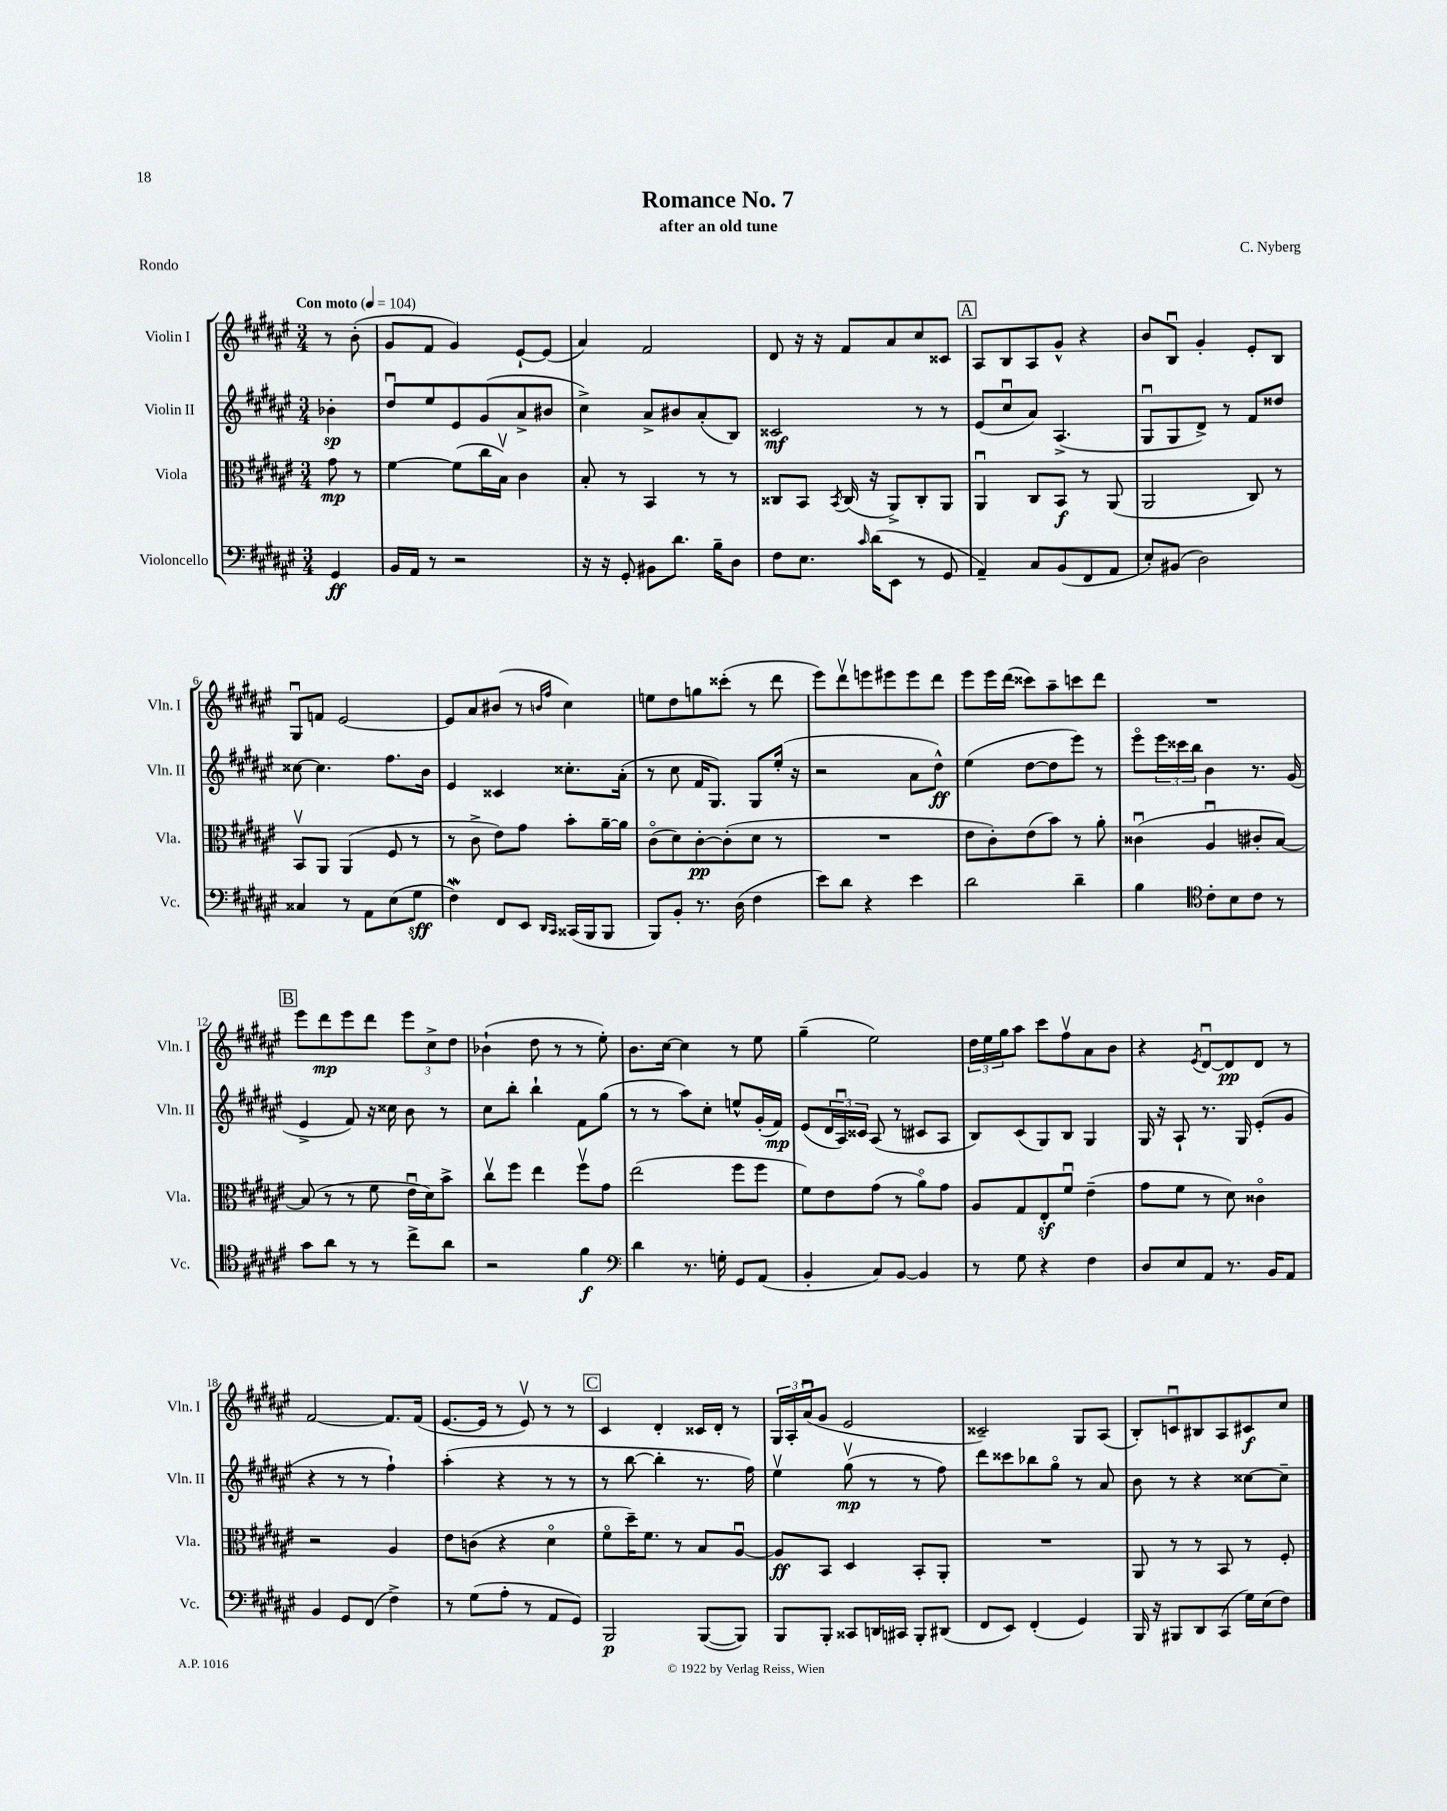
\header { title = "Romance No. 7" composer = "C. Nyberg" subtitle = "after an old tune" piece = "Rondo" }
<<
\new StaffGroup <<
\new Staff = "s0" \with { instrumentName = "Violin I" shortInstrumentName = "Vln. I" } {
    \clef treble \key fis \major \numericTimeSignature \time 3/4 \partial 4 \tempo "Con moto" 4 = 104
    r8 b'8-.( |
    gis'8 fis'8 gis'4) eis'8~-! eis'8( |
    ais'4) fis'2 |
    dis'8 r16 r16 fis'8 ais'8 cis''8 cisis'8 |
    \mark \markup { \box "A" } ais8 b8 ais8 gis'8-^ r4 |
    b'8 b8\downbow gis'4-. eis'8-. b8 |
    gis8\downbow f'8 eis'2~ |
    eis'8 ais'8 bis'8( r8 \grace { b'16 fis''16 } cis''4) |
    e''8 dis''8 g''8 cisis'''8-.( r8 dis'''8 |
    eis'''8) dis'''8\upbow e'''8 eis'''8 eis'''8 dis'''8 |
    eis'''8 eis'''16 dis'''16( cisis'''8) ais''8-- c'''8 dis'''8 |
    R2. |
    \mark \markup { \box "B" } eis'''8 dis'''8\mp eis'''8 dis'''8 \tuplet 3/2 { eis'''8 cis''8-> dis''8 } |
    bes'4-!( dis''8 r8 r8 eis''8-.) |
    b'8. cis''16~ cis''4 r8 eis''8 |
    gis''4--( eis''2) |
    \tuplet 3/2 { dis''16 eis''16 gis''16 } ais''8 cis'''8 fis''8\upbow ais'8 b'8 |
    r4 \acciaccatura { eis'8 } dis'8~\downbow dis'8\pp dis'8 r8 |
    fis'2~ fis'8. fis'16( |
    eis'8.~ eis'16 r8 eis'8\upbow) r8 r8 |
    \mark \markup { \box "C" } cis'4 dis'4-. cisis'16 dis'16-. r8 |
    \tuplet 3/2 { gis16 ais16-. ais'16\downbow( } gis'8 eis'2 |
    cisis'2--) gis8 ais8( |
    b8-.) c'8\downbow bis8 ais8 cis'8\f cis''8 \bar "|." |
}
\new Staff = "s1" \with { instrumentName = "Violin II" shortInstrumentName = "Vln. II" } {
    \clef treble \key fis \major \numericTimeSignature \time 3/4 \partial 4
    bes'4-.\sp |
    dis''8\downbow eis''8 eis'8 gis'8( ais'8-> bis'8 |
    cis''4->) ais'8-> bis'8 ais'8-.( b8) |
    cisis'2\mf r8 r8 |
    \mark \markup { \box "A" } eis'8( cis''8\downbow ais'8) ais4.->( |
    gis8\downbow gis8 dis'8->) r8 fis'8 disis''8 |
    cisis''8~ cisis''4. fis''8. b'16 |
    eis'4 cisis'4 cisis''8.-. ais'16-.( |
    r8 cis''8 fis'16 gis8.) gis8 eis''16-.( r16 |
    r2 ais'8 dis''8-^\ff) |
    eis''4( dis''8~ dis''8 eis'''8) r8 |
    eis'''8\flageolet \tuplet 3/2 { eis'''16 cisis'''16 b''16 } b'4 r8. gis'16( |
    \mark \markup { \box "B" } eis'4-> fis'8) r16 cisis''16 b'8 r8 |
    cis''8 b''8-. b''4-! fis'8 gis''8( |
    r8 r8 ais''8) cis''8-. e''8-^ gis'16-.( fis'16\mp) |
    eis'8( \tuplet 3/2 { dis'16 ais16\downbow) cisis'16 } ais8( r8 cis'8 ais8 |
    b8) cis'8( gis8) b8 gis4 |
    gis16 r16 ais8-! r8. gis16 eis'8-.( gis'8 |
    r4 r8 r8 fis''4-!) |
    ais''4-.( r4 r8 r8 |
    \mark \markup { \box "C" } r8 b''8~ b''4-. r8. fis''16) |
    eis''4\upbow gis''8\upbow\mp( r8 r8 fis''8) |
    dis'''8 cisis'''8 bes''8 gis''8\flageolet r8 ais'8 |
    b'8 r8 r4 cisis''8~ cisis''8-- \bar "|." |
}
\new Staff = "s2" \with { instrumentName = "Viola" shortInstrumentName = "Vla." } {
    \clef alto \key fis \major \numericTimeSignature \time 3/4 \partial 4
    gis'8\mp r8 |
    fis'4~ fis'8( cis''16 b16\upbow) cis'4 |
    b8-. r8 b,4 r8 r8 |
    cisis8 b,8 \acciaccatura { b,8 } cisis16( r16 ais,8->) cisis8-. ais,8 |
    \mark \markup { \box "A" } ais,4\downbow cis8 b,8\f r8 ais,8( |
    ais,2 cis8) r8 |
    b,8\upbow ais,8 ais,4( fis8 r8 |
    r8 cis'8-> eis'8) gis'8 b'8-. ais'16~-- ais'16 |
    cis'8\flageolet( dis'8) cis'8~-.\pp cis'8-.( dis'8 r8 |
    R2. |
    eis'8 cis'8-.) eis'8( b'8) r8 ais'8-. |
    cisis'4\downbow( ais4\downbow cis'8-. b8~) |
    \mark \markup { \box "B" } b8( r8 r8 fis'8 eis'16\downbow dis'16) b'8-> |
    cis''8\upbow fis''8 eis''4 fis''8\upbow gis'8 |
    eis''2( fis''8 fis''8 |
    fis'8) eis'8 gis'8( r8 ais'8\flageolet) gis'8 |
    ais8 gis8 eis8-.\sf fis'8\downbow eis'4--( |
    gis'8 fis'8 r8 dis'8) cisis'4\flageolet |
    r2 ais4 |
    eis'8 c'8( r4 dis'4\flageolet |
    \mark \markup { \box "C" } fis'8\flageolet dis''16--) fis'8. r8 b8 ais8~\downbow |
    ais8\ff b,8 dis4 b,8-. ais,8-. |
    R2. |
    ais,8 r8 r8 b,8 r8 fis8-. \bar "|." |
}
\new Staff = "s3" \with { instrumentName = "Violoncello" shortInstrumentName = "Vc." } {
    \clef bass \key fis \major \numericTimeSignature \time 3/4 \partial 4
    gis,4\ff |
    b,16 ais,16 r8 r2 |
    r16 r16 gis,8-. bis,8 dis'8. b16-- dis8 |
    fis8 eis8. \grace { cis'16 } dis'16( eis,8 r8 gis,8 |
    \mark \markup { \box "A" } ais,4--) cis8 b,8( fis,8 ais,8 |
    eis8-.) bis,8( dis2) |
    cisis4 r8 ais,8 eis8( gis8\sff |
    fis4\mordent) fis,8 eis,8 \grace { dis,16 cis,16 } cisis,16( b,,16 b,,8 |
    b,,8) b,8-. r8. dis16( fis4 |
    eis'8) dis'8 r4 eis'4 |
    dis'2 dis'4-- |
    b4 \clef tenor cis'8-. b8 cis'8 r8 |
    \mark \markup { \box "B" } gis'8 ais'8 r8 r8 cis''8-> ais'8 |
    r2 fis'4\f |
    \clef bass dis'4 r8. g16-. gis,8 ais,8( |
    b,4-. cis8) b,8~ b,4 |
    r8 gis8 r4 fis4 |
    dis8 eis8 ais,8 r8. b,16 ais,8 |
    b,4 gis,8 fis,8( fis4->) |
    r8 gis8( ais8-. r8 ais,8 gis,8) |
    \mark \markup { \box "C" } b,,2\p b,,8~( b,,8) |
    b,,8 b,,8-. cisis,8 d,16 cis,16 b,,8-. dis,8( |
    fis,8 eis,8) fis,4-.( gis,4) |
    b,,16 r16 bis,,8 dis,8 cis,8( gis16) eis16( fis8) \bar "|." |
}
>>
>>
